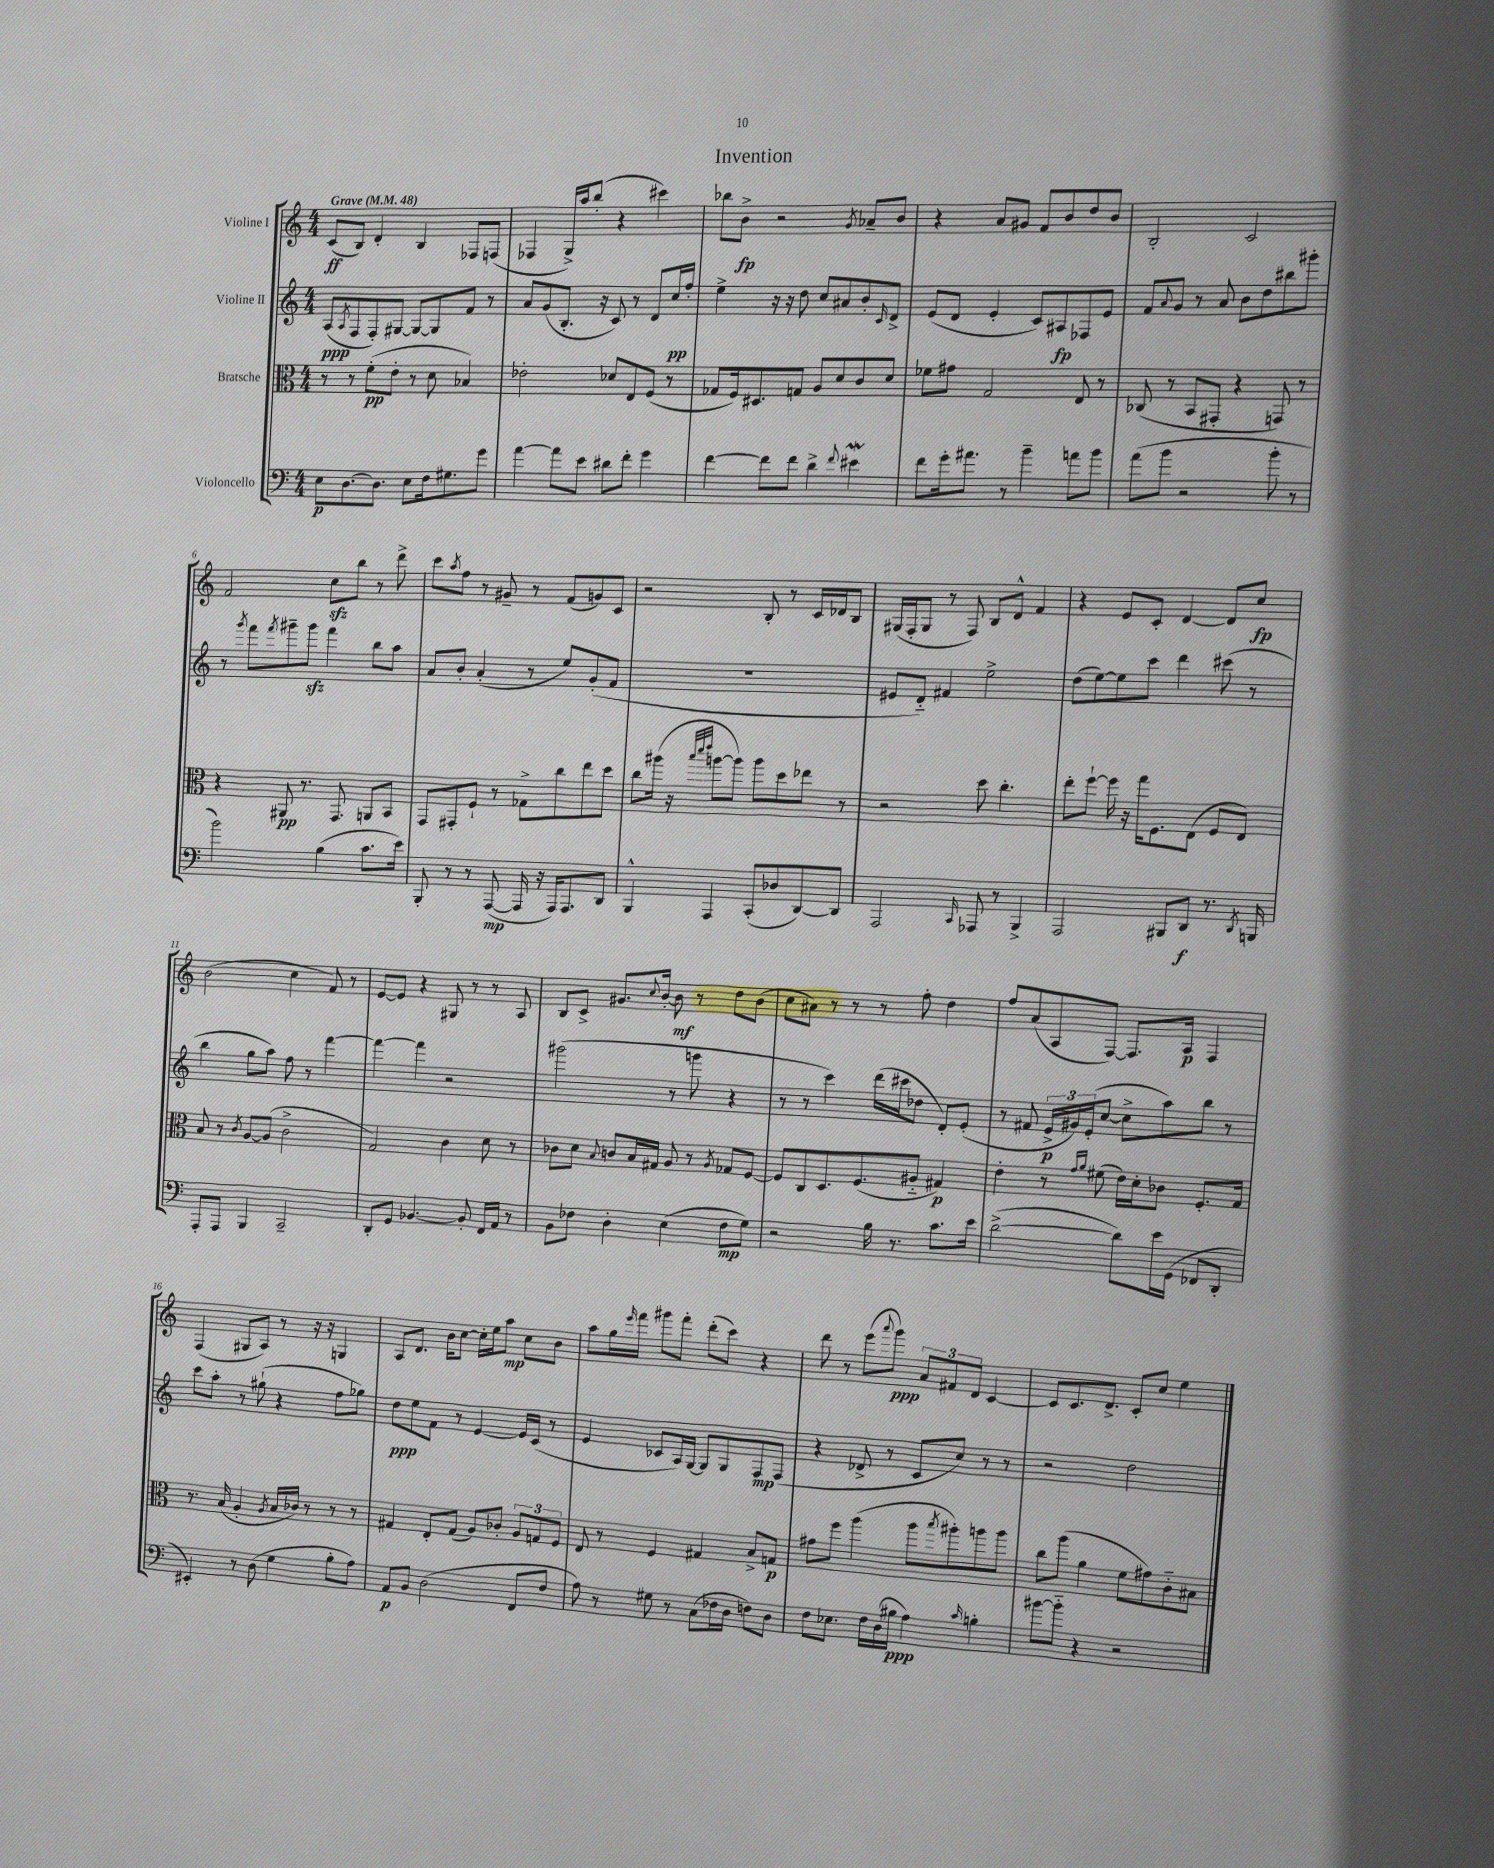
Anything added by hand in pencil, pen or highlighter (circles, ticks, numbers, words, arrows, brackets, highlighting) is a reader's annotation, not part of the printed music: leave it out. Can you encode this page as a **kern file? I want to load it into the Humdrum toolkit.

**kern	**kern	**kern	**kern
*staff4	*staff3	*staff2	*staff1
*clefF4	*clefC3	*clefG2	*clefG2
*k[]	*k[]	*k[]	*k[]
*M4/4	*M4/4	*M4/4	*M4/4
*MM48	*MM48	*MM48	*MM48
8E	8r	(8A	(8c
.	.	8qA	.
[8.D	8r	8F	8B)
.	(8f'	8F')	4d'
8.D]	.	.	.
.	8e'	[8G#	.
8E	8r	8G#_	4B
16F	8d	8G#]	.
8.G#	.	.	.
.	4B-)	8f	8F-
8g	.	8r	(8F
=	=	=	=
[4a	2e-'	8a	4F-
.	.	(8g	.
8a]	.	8.B'	16G^)
.	.	.	16aa
8e	.	.	(8bb'
.	.	16r	.
8d#	8d-	8c)	4r
8f'	8E	8r	.
4g	(8F	8d	4ccc#)
.	8r	16cc	.
.	.	16ff'	.
=	=	=	=
[4f	8G-	4ee^	8bb-
.	16F)	.	8b^
.	8.D#	.	.
8f]	.	16r	2r
.	.	16r	.
8f	8G	8dd	.
4d^	8A	8cc	.
.	8d	8a#	.
8qqf	.	.	8qg
4e#	8c	8b'	8a-~
.	.	16qqc	.
.	8d	8d^	8b
=	=	=	=
8f	8f-	(8e	4r
16g'	8g#	8d	.
8.a#	.	.	.
.	2G	4e'	8a
8r	.	.	8g#
4b~	.	8c)	8f
.	.	8A#	8b
8a	8E	8F-	8dd
8b	8r	8e	8b
=	=	=	=
(8a	(8C-	8f	2B'
.	.	8qqa	.
8b	8r	8g	.
2r	8BB	8r	.
.	8GG#'	8a	.
.	4r	8b	2c
.	.	8dd	.
8b'	8GG)	8bb#	.
8r	8r	8ggg#'	.
=	=	=	=
2b)	4r	8r	2f
.	.	8qggg	.
.	.	8fff	.
.	.	8qfff	.
.	8AA#	8ggg#~	.
.	8.r	8ggg#	.
(4B	.	4fff	8cc
.	8.GG	.	.
.	.	.	8bb
8.c	8AA	8bb	8r
.	8BB	8aa	8ddd^
16e)	.	.	.
=	=	=	=
8BBB'	8GG	8a	8ccc
.	.	.	8qaa
8r	8GG#'	8b'	8ff
8r	8F`	(4a'	8r
([8AAA	8r	.	8g#~
16AAA]	8G-^	8r	8r
16r	.	.	.
16AAA)	8cc	8ee)	(8f
8.AAA	.	.	.
.	8ee	(8g'	8g)
8DD	8dd	8f	8c
=	=	=	=
4BBB^^	8cc	1r	2r
.	(16aa#	.	.
.	16r	.	.
.	32qqbb	.	.
.	32qqddd	.	.
.	32qqeee	.	.
4AAA	[8aa	.	.
.	8aa])	.	.
(8CC'	8aa	.	8B'
8D-	8dd	.	8r
[8DD)	8ee-	.	16c
.	.	.	16d-
8DD]	8r	.	8B
=	=	=	=
2AAA	2r	8e#	(16G#
.	.	.	16F'
.	.	8d'~)	8G#
.	.	4f#	8r
.	.	.	8F)
16qqCC	.	.	.
8AAA-	8dd	2ee^	8B
8r	4.cc'	.	8d^^
4BBB^	.	.	4f
=	=	=	=
2AAA	8ee'	(8dd	4r
.	[8ff`	[8ee)	.
.	16ff]	8ee]	8e
.	16r	.	.
.	16gg	8ccc	8c'
.	8.F	.	.
8BBB#	.	4ddd	[4d
8DD	(8E	.	.
8.r	8F	(8ccc#	8d]
.	8E)	8r	8cc
8qDD	.	.	.
16BBB	.	.	.
=	=	=	=
8AAA'	8B	4bb	(2b
8AAA	8r	.	.
.	8qc	.	.
4BBB	[8A	8gg	.
.	(8A]	8aa)	.
2CC~	2c^	8ff	4cc
.	.	8r	.
.	.	[4fff	8f)
.	.	.	8r
=	=	=	=
8DD'	2G)	4fff_	[8e
8GG	.	.	8e]
[4.BB-	.	4fff]	4r
.	4c	2r	8G#
8BB-']	.	.	8r
16FF	8d	.	8r
16AA	.	.	.
8r	8r	.	8A
=	=	=	=
8BB	8c-	(2ggg#	8B
8F-	8d	.	8c^
.	8qqB	.	.
4D'	8c	.	8.g#
.	16B	.	.
.	.	.	8qqcc
.	16G#	.	[16b'
(4E	8A	8r	8b]
.	8r	8ggg	8r
.	8qA	.	.
8F-	8G-	4r	8dd
8G)	[8F	.	(8b
=	=	=	=
2r	8F]	8r	8cc
.	8C	8r	8a#)
.	8.D	4ccc)	8r
.	.	.	8r
.	(8.F	.	.
16B	.	(16ddd	8r
8.r	.	16ccc#	.
.	8A#'~	8dd-	8ff'
8.c	4G#)	8d')	4dd
.	.	(8e'	.
16e	.	.	.
=	=	=	=
([2d^	4e'	8r	8ff
.	.	8f#	(8a
.	8r	24e^	8A
.	.	24g#)	.
.	.	(24e'	.
.	16qqg	.	.
.	16qqa	.	.
.	(8f#	[8cc	[8F)
8d])	16e)	8cc^]	8.F]
.	16d'	.	.
16e	8c-	8aa)	.
(16GG	.	.	16A
8FF-	8.F'	8bb	4F
8DD'	.	8r	.
.	16G	.	.
=	=	=	=
4EE#')	8.r	8ccc	(4F
.	.	8aa'	.
.	(16B	.	.
8r	4A'	8r	8G#
(8D	.	(8gg#`	8A)
.	8qA	.	.
4G	16B	4r	8r
.	16c-)	.	.
.	8r	.	16r
.	.	.	16r
8B'	8r	8ff	4G
8A)	8r	8gg-)	.
=	=	=	=
8AA	4G#	8dd	8A
8BB	.	8ee	8.d
(2D	8E'	8f	.
.	.	.	16b
.	(8G#	8r	[8cc
.	8A)	[4e	16cc']
.	.	.	16ee
.	8c-'	.	8aa
8FF	12A	16e]	8cc
.	.	(16c	.
.	12G	.	.
8F	.	8r	8b
.	12F	.	.
=	=	=	=
8A)	8E	4e	8aa
8r	8r	.	16gg
.	.	.	16qqeee
.	.	.	16fff
8G#	4F	8c-	8ggg#
8r	.	16A)	8fff'
.	.	[16G	.
(8C	4G#	8G]	(8ddd'
16F-	.	8G	8ccc)
16D	.	.	.
8F)	8B^	8F	4r
8D	8G	(8F	.
=	=	=	=
8F	8g#	4r	8ddd
8.E-	8ff	.	8r
.	(4aa	8d-^	(8eee
16F	.	.	.
.	.	.	8qqaaa
(16D	.	8r	8ggg)
16B#	.	.	.
4A)	8aa	8c	12a
.	.	.	12f#
.	8qbb	.	.
.	8aa#')	8cc)	.
.	.	.	12d
16qqc	.	.	.
4B'	8aa	8r	[4c
.	8aa	8r	.
=	=	=	=
[8b#	8cc	2r	8c]
8b#'~]	(8aa	.	8.c
4r	4a	.	.
.	.	.	8.d^
2r	8f	2dd	8c'
.	8g#)	.	8cc
.	8c'~	.	4ee
.	8B#	.	.
==	==	==	==
*-	*-	*-	*-
